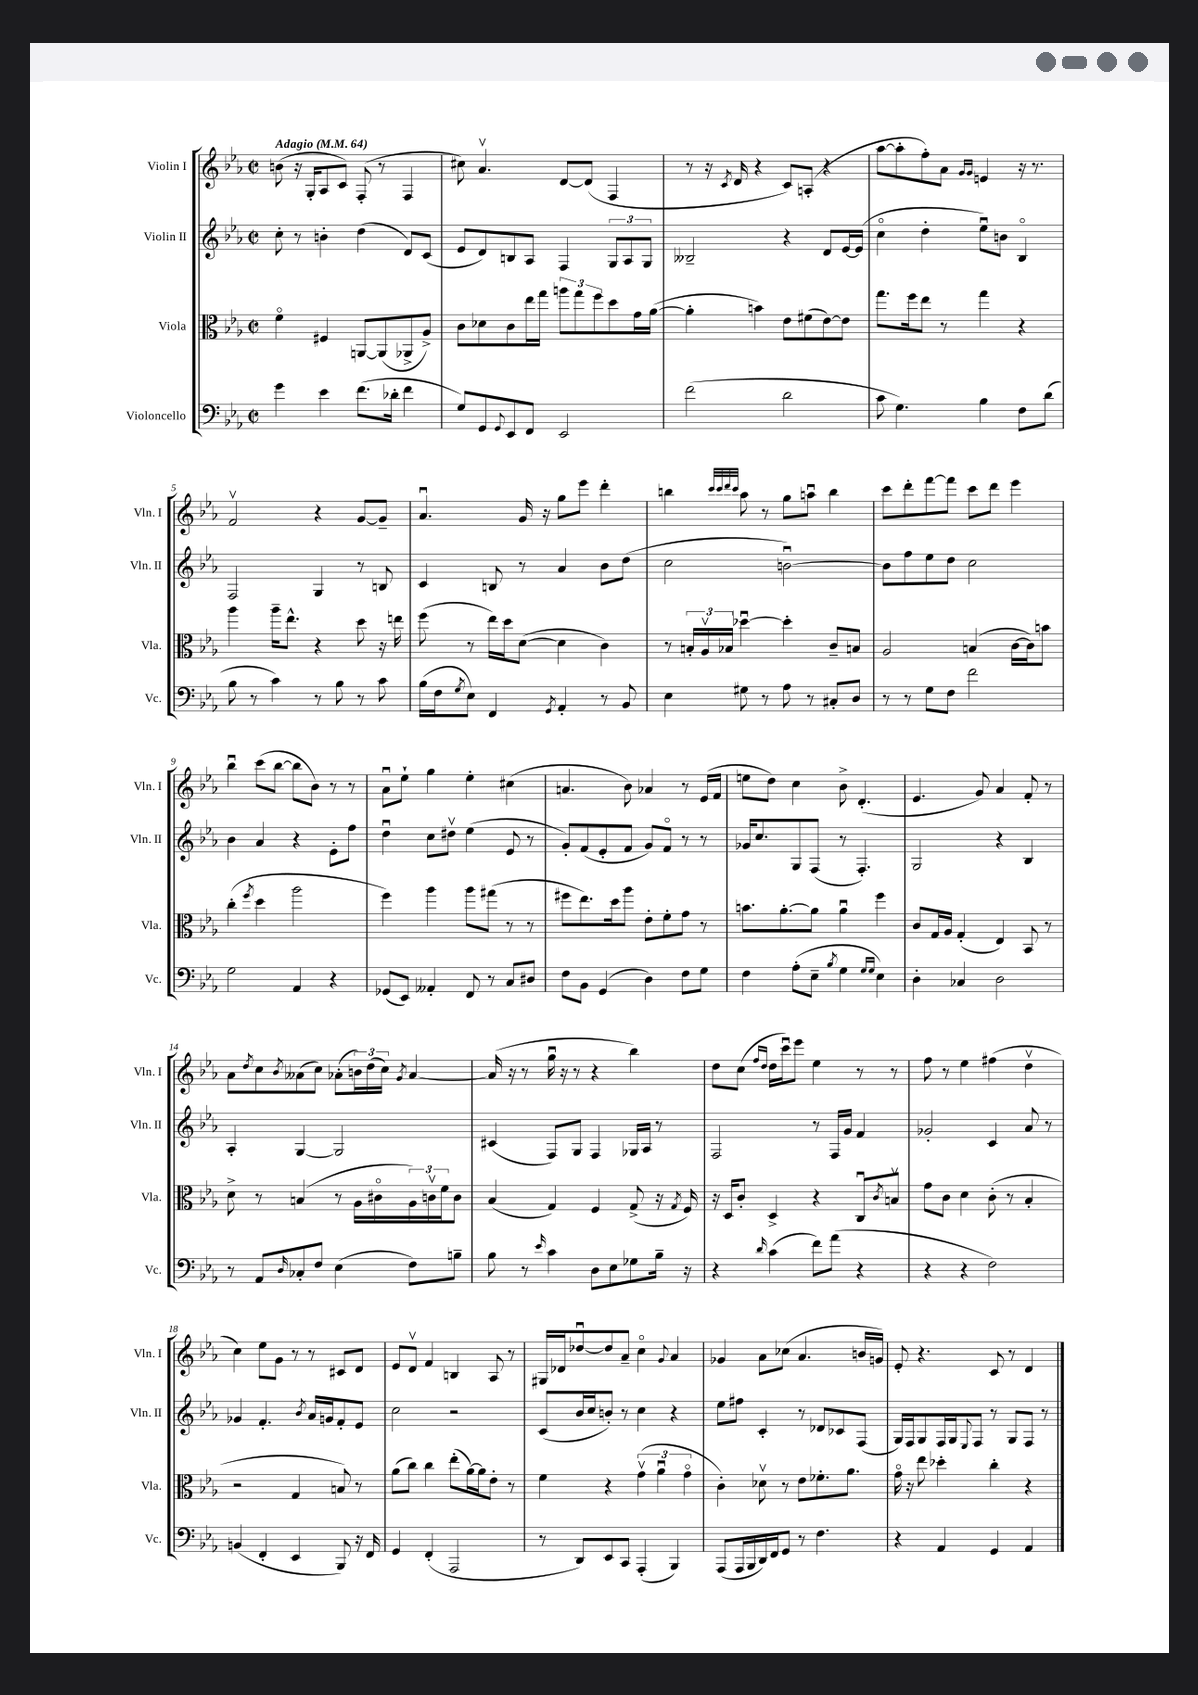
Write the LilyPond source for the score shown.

<<
\new StaffGroup <<
\new Staff = "s0" \with { instrumentName = "Violin I" shortInstrumentName = "Vln. I" } {
    \clef treble \key ees \major \defaultTimeSignature \time 2/2 \tempo "Adagio" 4 = 64
    b'8( r16 g16-. aes8 c'8) f8-.( r8 f4 |
    cis''8) aes'4.\upbow d'8~ d'8( f4 |
    r8 r16 \acciaccatura { c'8 } d'16 r4 c'8) a8-.( r4 |
    aes''8~ aes''8-. f''8-.) aes'8 \grace { g'16 g'16 } e'4 r16 r8. |
    f'2\upbow r4 g'8~ g'8-- |
    aes'4.\downbow g'16 r16 g''8 ees'''8 d'''4-. |
    b''4 \grace { c'''32 c'''32 d'''32 c'''32 } aes''8 r8 g''8 a''8\downbow b''4 |
    c'''8 d'''8-. f'''8~ f'''8 c'''8 d'''8 ees'''4 |
    bes''4\downbow c'''8( bes''8~ bes''8 bes'8) r8 r8 |
    aes'8\downbow ees''8-! g''4 ees''4-. cis''4( |
    a'4. bes'8) aes'4 r8 ees'16( f'16 |
    e''8 d''8) c''4 bes'8-> d'4.-.( |
    ees'4. g'8) aes'4 f'8-. r8 |
    aes'8 \acciaccatura { d''8 } c''8 \acciaccatura { bes'8 } aeses'8( c''8) aes'8-.( \tuplet 3/2 { b'16) d''16( c''16) } \acciaccatura { g'8 } aes'4~ |
    aes'16( r16 r8 g''16\downbow r16 r8 r4 bes''4) |
    d''8 c''8( \grace { f''16 d''16 } d''16 c'''16\downbow) ees'''8 ees''4 r8 r8 |
    f''8 r8 ees''4 fis''4( d''4\upbow |
    c''4) ees''8 g'8 r8 r8 cis'8 d'8 |
    ees'8 d'8\upbow f'4 b4 aes8 r8 |
    gis16 des'16 des''8~\downbow des''8 aes'8-- c''4\flageolet \appoggiatura { g'8 } aes'4 |
    ges'4 aes'8 ces''8( aes'4. b'16 g'16) |
    ees'8-. r4. c'8 r8 d'4 \bar "|." |
}
\new Staff = "s1" \with { instrumentName = "Violin II" shortInstrumentName = "Vln. II" } {
    \clef treble \key ees \major \defaultTimeSignature \time 2/2
    c''8-. r8 b'4-. d''4( d'8) c'8( |
    ees'8 d'8) b8 aes8 f4 \tuplet 3/2 { g8 aes8 g8 } |
    beses2-- r4 d'8 ees'16~ ees'16( |
    c''4\flageolet d''4-. ees''8\downbow) b'8 bes4\flageolet |
    f2 g4 r8 b8 |
    c'4 b8 r8 aes'4 bes'8 d''8( |
    c''2 b'2~\downbow) |
    b'8 f''8 ees''8 d''8 c''2 |
    bes'4 aes'4 r4 ees'8-. f''8 |
    d''4\downbow c''8 dis''8\upbow ees''4( ees'8 r8 |
    g'8-.) f'8( ees'8-. f'8 g'8) f'8\flageolet r8 r8 |
    ges'16 c''8. g8 f8( r8 f4.-.) |
    g2 r4 bes4 |
    aes4-. g4~ g2 |
    cis'4( f8) g8 f4 ges16 aes16 r8 |
    f2 r8 f16 g'16 f'4 |
    ges'2-. c'4 aes'8 r8 |
    ges'4 f'4.-. \acciaccatura { bes'8 } aes'16 g'16 f'8-. ees'8 |
    c''2 r2 |
    c'8( bes'16 c''16 b'8-.) r8 c''4 r4 |
    ees''8 fis''8 c'4-. r8 des'8 ces'8 f8( |
    g16) f16 g8 f16 g16 \appoggiatura { ees8 } f8 r8 g8 f8 r8 \bar "|." |
}
\new Staff = "s2" \with { instrumentName = "Viola" shortInstrumentName = "Vla." } {
    \clef alto \key ees \major \defaultTimeSignature \time 2/2
    f'4\flageolet fis4 a,8~ a,8( aes,8-> aes8->) |
    c'8 des'8 c'8 ees''16 g''16 \tuplet 3/2 { a''8 g''8 f''8 } d''8 g'16 aes'16~( |
    aes'4-. b'4) ees'8 fis'8( ees'8~) ees'8 |
    g''8. f''16 ees''8 r8 g''4 r4 |
    aes''4 aes''16-- ees''8.-^ r4 d''8 r16 e''16 |
    f''8( r8 ees''16) d''16 d'8~( d'4 c'4) |
    r8 \tuplet 3/2 { b16-. aes16\upbow bes16 } des''4~\downbow des''4-. c'8-- b8 |
    aes2 b4( c'16~ c'16) b'8 |
    c''4-.( \acciaccatura { f''8 } d''4 aes''2 |
    f''4) aes''4 aes''8 gis''8( r8 r8 |
    fis''8 ees''8.) d''16 aes''8 ees'8-. f'8-. g'8 r8 |
    b'8. aes'8.~-. aes'8 aes'4\downbow f''4 |
    c'8 g16 aes16 g4-.( ees4) bes,8 r8 |
    d'8-> r8 b4( r8 aes16 cis'16\flageolet \tuplet 3/2 { aes16) c'16\upbow f'16 } c'8 |
    bes4( g4) f4 g8->( r16 \acciaccatura { g8 } f16) |
    r16 d16 c'8-. d4-> r4 c8\downbow \acciaccatura { c'8 } b8\upbow |
    g'8 c'8 d'4 c'8-.( r8 bes4-. |
    r2 g4 b8) r8 |
    aes'8( c''8) c''4 ees''8-.( aes'16~) aes'16 ees'8-. r8 |
    f'4 r4 \tuplet 3/2 { g'4\upbow( aes'4\downbow g'4\flageolet } |
    c'4-.) des'8\upbow r8 ees'8 fes'8.-. aes'8. |
    g'16\flageolet r16 ees''8 des''4-. c''4-. r4 \bar "|." |
}
\new Staff = "s3" \with { instrumentName = "Violoncello" shortInstrumentName = "Vc." } {
    \clef bass \key ees \major \defaultTimeSignature \time 2/2
    g'4 ees'4 f'8.( des'16-. f'4 |
    g8) g,8 \appoggiatura { g,8 } ees,8 f,8 ees,2 |
    f'2( d'2 |
    c'8 g4.) bes4 f8 d'8( |
    bes8 r8 c'4) r8 bes8 r8 c'8 |
    bes16( f16 \acciaccatura { g8 } ees8) f,4 \acciaccatura { g,8 } aes,4-. r8 bes,8 |
    ees4 gis8 r8 aes8 r8 cis8-. d8 |
    r8 r8 g8 f8 f'2 |
    g2 aes,4 r4 |
    ges,8( ees,8) aeses,4-. f,8 r8 c8 dis8 |
    f8 bes,8 g,4( d4) f8 g8 |
    f4 aes8-.( ees8-- \acciaccatura { bes8 } g4 \grace { g16 g16 } ees4) |
    d4-. ces4 d2 |
    r8 aes,8 \grace { d16 } ces8-. f8 ees4( f8) b8-- |
    bes8 r8 \grace { ees'16 } c'4 d8 ees8 ges8 bes16-- r16 |
    r4 \grace { d'16 } c'4( f'8) aes'8( r4 |
    r4 r4 f2) |
    b,4( f,4-. ees,4 bes,,8) r16 f,16 |
    g,4 f,4-.( aes,,2 |
    r8 d,8) ees,8 c,8 aes,,4-.( bes,,4) |
    aes,,8( aes,,16 bes,,16 d,16) f,16 g,8 r8 f4. |
    r4 aes,4 g,4 aes,4 \bar "|." |
}
>>
>>
